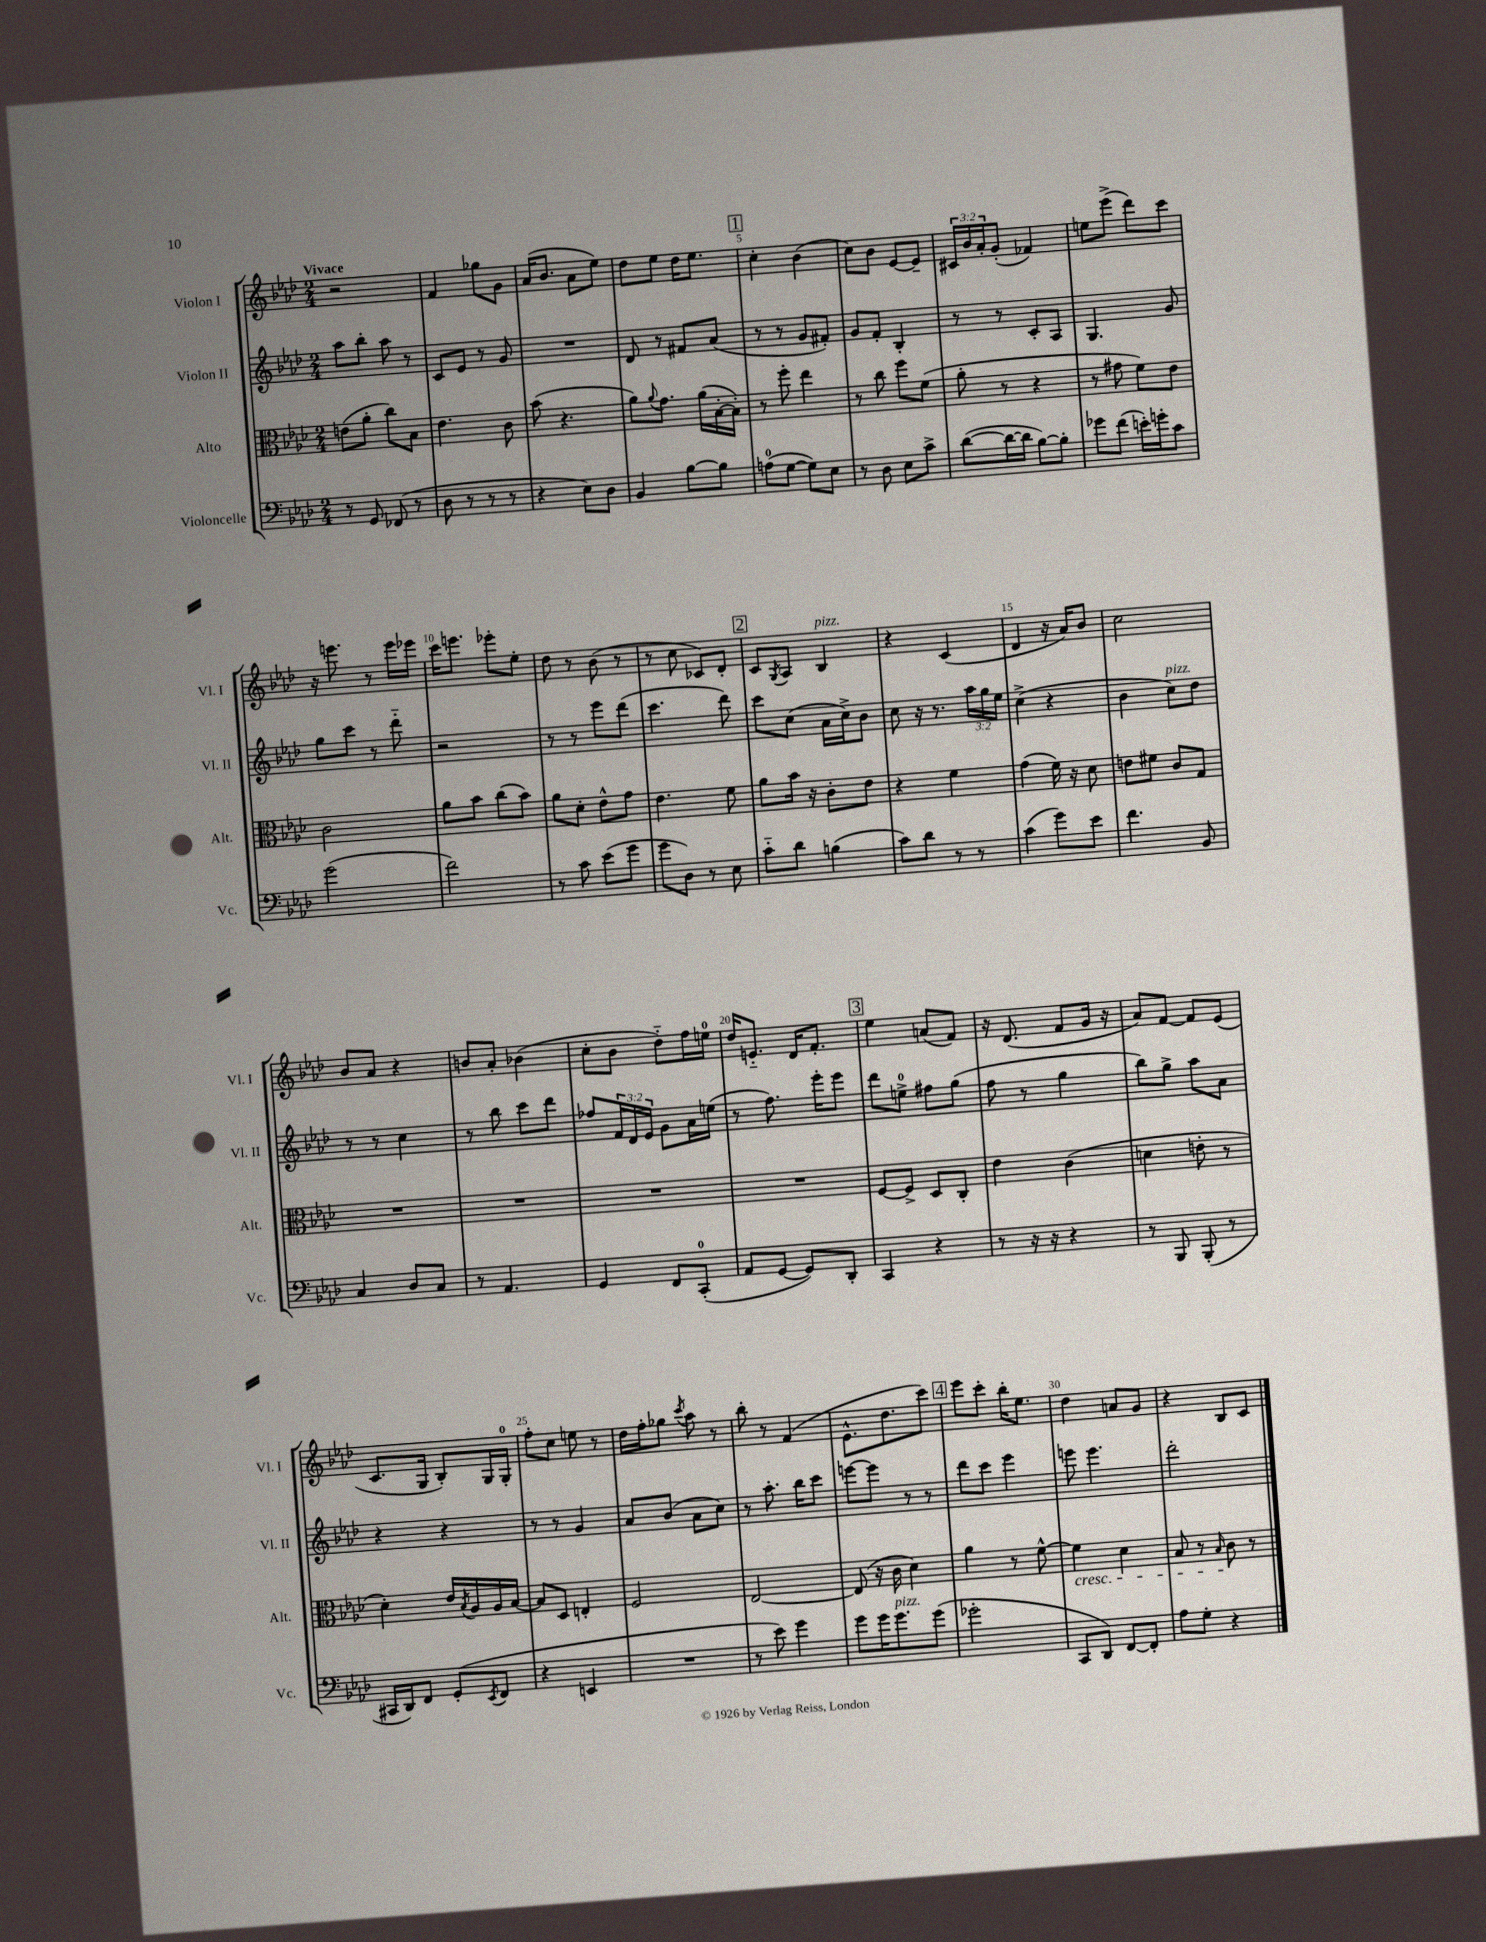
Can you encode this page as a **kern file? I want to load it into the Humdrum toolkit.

**kern	**kern	**kern	**kern
*part4	*part3	*part2	*part1
*staff4	*staff3	*staff2	*staff1
*I"Violoncelle	*I"Alto	*I"Violon II	*I"Violon I
*I'Vc.	*I'Alt.	*I'Vl. II	*I'Vl. I
*clefF4	*clefC3	*clefG2	*clefG2
*k[b-e-a-d-]	*k[b-e-a-d-]	*k[b-e-a-d-]	*k[b-e-a-d-]
*M2/4	*M2/4	*M2/4	*M2/4
=1	=1	=1	=1
!	!	!	!LO:TX:a:B:t=Vivace
8r	(8en\L	8aa-\L	2r
8GG/	8a-'\J	8bb-'\J	.
(8FF-X/	8cc\L)	8aa-\	.
8r	8B-\J	8r	.
=2	=2	=2	=2
8D-\	4.e-\	8c/L	4f/
8r	.	8e-/J	.
8r	.	8r	8gg-X\L
8r	8c\	8g/	8g\J
=3	=3	=3	=3
4r	(8b-\	2r	(16a-/KL
.	.	.	8.b-/J
.	4.r	.	.
8E-\L)	.	.	8a-\L
8D-\J	.	.	8ee-\J)
=4	=4	=4	=4
4BB-/	8a-\L)	8d-/	8dd-\L
.	8qqa-/	.	.
.	8.g\J	8r	8ee-\J
[8B-\L	.	8f#X/L	16dd-\KL
.	(16a-\LL	.	8.ee-\J
8B-\J]	[16B-'\	(8a-/J	.
.	16B-'\JJ])	.	.
!!LO:REH:place=s1:t=1
=5	=5	=5	=5
(8An\L	8r	8r	4cc'\
[8G\J	8ff'\	8r	.
8G\L])	4ee-\	8g/L	(4b-\
8E-\J	.	8f#X'/J)	.
=6	=6	=6	=6
8r	8r	8g/L	8cc\L)
8D-\	8cc\	8f'/J	8b-\J
8E-\L	8ff\L	4B-'/	[8e-/L
8c^\J	(8f\J	.	8e-~/J]
=7	=7	=7	=7
([8d-\L	8a-'\	8r	24c#X/LL
.	.	.	24b-/
.	.	.	24a-'/J
16d-\L_	8r	8r	(8g'/J
16d-\JJ]	.	.	.
[8B-\L)	4r	8c'/L	4f-X/)
8B-'\J]	.	8A-/J	.
=8	=8	=8	=8
8g-X\L	8r	4.G/	8een\L
(8f\J	8g#X\	.	(8eee-^\J
16en'\LL)	8f\L)	.	8ddd-\L)
16gn'\J	.	.	.
8c\J	8e-\J	8g/	8ccc\J
!!LO:LB:g=z
=9	=9	=9	=9
(2g\	2c\	8gg\L	16r
.	.	.	8.eeen\
.	.	8ccc\J	.
.	.	8r	8r
.	.	8ddd-\	16eee\LL
.	.	.	16eee-X\JJ
=10	=10	=10	=10
2f\)	8a-\L	2r	16ccc\KL
.	.	.	8.eeen\J
.	8b-\J	.	.
.	(8cc\L	.	8eee-X'\L
.	8b-\J)	.	8ee-'\J
=11	=11	=11	=11
8r	8a-\L	8r	8dd-\
8c\	8d-'\J	8r	8r
(8e-\L	8e-^^\L	8eee-\L	(8b-\
8g\J	8g\J	(8ddd-\J	8r
=12	=12	=12	=12
8g\L	4.e-\	4.ccc\	8r
8D-\J)	.	.	8cc\
8r	.	.	8c-X/L)
8E-\	8f\	8ddd-\)	8d-'/J
!!LO:REH:place=s1:t=2
=13	=13	=13	=13
8c\L	8a-\L	8ccc\L	8c/L
.	.	.	8qG/
8d-\J	16b-\Jk	(8cc\J	8A-/J
.	16r	.	.
!	!	!	!LO:TX:a:i:t=pizz.
(4Bn\	8c'\L	16a-\LL	4B-/
.	.	16cc^\J)	.
.	8e-\J	8b-\J	.
=14	=14	=14	=14
8c\L)	4r	8cc\	4r
8d-\J	.	16r	.
.	.	8.r	.
8r	4f\	.	(4c/
8r	.	24aa-\LL	.
.	.	24gg\	.
.	.	24ee-\JJ	.
=15	=15	=15	=15
(4c\	(4g\	(4cc^\	4d-/
8g\L)	16f\)	4r	16r
.	16r	.	16a-/KL)
8e-\J	8d-\	.	8b-/J
=16	=16	=16	=16
4.f\	8en\L	4b-\	2cc\
.	8f#X\J	.	.
!	!	!LO:TX:a:i:t=pizz.	!
.	8c/L	8cc\L)	.
8BB-/	8G/J	8dd-\J	.
!!LO:LB:g=z
=17	=17	=17	=17
4C/	2r	8r	8b-/L
.	.	8r	8a-/J
8D-/L	.	4cc\	4r
8C/J	.	.	.
=18	=18	=18	=18
8r	2r	8r	8bn/L
4.AA-/	.	8bb-\	8a-'/J
.	.	8ccc\L	(4b-X\
.	.	8ddd-\J	.
=19	=19	=19	=19
4GG/	2r	8ff-X/L	8cc'\L
.	.	24f/L	8b-\J
.	.	24d-/	.
.	.	24e-/JJ	.
8FF/L	.	8g\L	8dd-\L)
(8CC'/J	.	16a-\L	16ff\L
.	.	(16een\JJ	16een\JJ
=20	=20	=20	=20
8AA-/L	2r	8r	16dd-/KL
.	.	.	8.en/J
[8GG/J	.	8.ff\)	.
8GG/L])	.	.	16d-/KL
.	.	16eee-'\KL	8.f'/J
8DD-'/J	.	8eee-\J	.
!!LO:REH:place=s1:t=3
=21	=21	=21	=21
4CC/	[8F/L	8ddd-\L	4ee-\
.	8F^/J]	8een^\J	.
4r	8D-/L	8ff#X\L	(8an/L
.	8C'/J	(8gg\J	8f/J)
=22	=22	=22	=22
8r	4e-\	8ff\	16r
.	.	.	(8.d-/
16r	.	8r	.
16r	.	.	.
4r	(4c\	4gg\	8f/L
.	.	.	16g/Jk
.	.	.	16r
=23	=23	=23	=23
8r	4dn\	8bb-\L)	8a-/L)
8BBB-/	.	8gg^\J	[8f/J
(8BBB-'/	8en'\	8aa-\L	8f/L]
8r	8r	8a-\J	(8e-/J
!!LO:LB:g=z
=24	=24	=24	=24
16CC#X/LL	4d-'\)	4r	8.c/L
16DD-/J)	.	.	.
8FF/J	.	.	.
.	.	.	16G/Jk
(8GG'/L	16e-/LL	4r	8B-'/L)
.	8qB-/	.	.
.	16A-/	.	.
8qEE-/	.	.	.
8FF/J	16A-/	.	16G/L
.	[16B-/JJ	.	16G'/JJ
=25	=25	=25	=25
4r	8B-/L]	8r	8ff'\L
.	8D-/J	8r	8cc\J
4EEn/	4En'/	4g/	8een\
.	.	.	8r
=26	=26	=26	=26
2r	2F/	8a-/L	16dd-\LL
.	.	.	16ff'\J
.	.	(8b-/J	8gg-X\J
.	.	.	8qccc/
.	.	8a-\L	8aa-\
.	.	8cc\J)	8r
=27	=27	=27	=27
8r	[2E-/	8r	8bb-'\
8e-\)	.	8.aa-'\	8r
4g\	.	.	(4f/
.	.	16bb-\KL	.
.	.	8ccc\J	.
=28	=28	=28	=28
8g\L	(8E-/]	[8eeen\L	8.e-^^\L
16g\K	16r	8eee\J]	.
!LO:TX:a:i:t=pizz.	!	!	!
8.g\	16c\	.	8.dd-\
.	4d-\)	8r	.
(8g\J	.	8r	8ccc\J)
!!LO:REH:place=s1:t=4
=29	=29	=29	=29
2g-X'\	4a-\	8ddd-\L	8eee-\L
.	.	8ccc\J	8ccc'\J
.	8r	4eee-\	16bb-'\KL
.	.	.	8.ee-\J
.	[8f^^\	.	.
=30	=30	=30	=30
!	!LO:TX:b:i:t=cresc.	!	!
8CC/L	4f\]	8eeen\	4dd-\
8DD-/J)	.	4.eee\	.
[8FF/L	4d-\	.	8an/L
8FF'/J]	.	.	8g/J
=31	=31	=31	=31
8A-\L	8B-/	2ddd-'\	4r
8G'\J	8r	.	.
.	16qqB-/	.	.
4r	8c\	.	8B-/L
.	8r	.	8c/J
==	==	==	==
*-	*-	*-	*-
